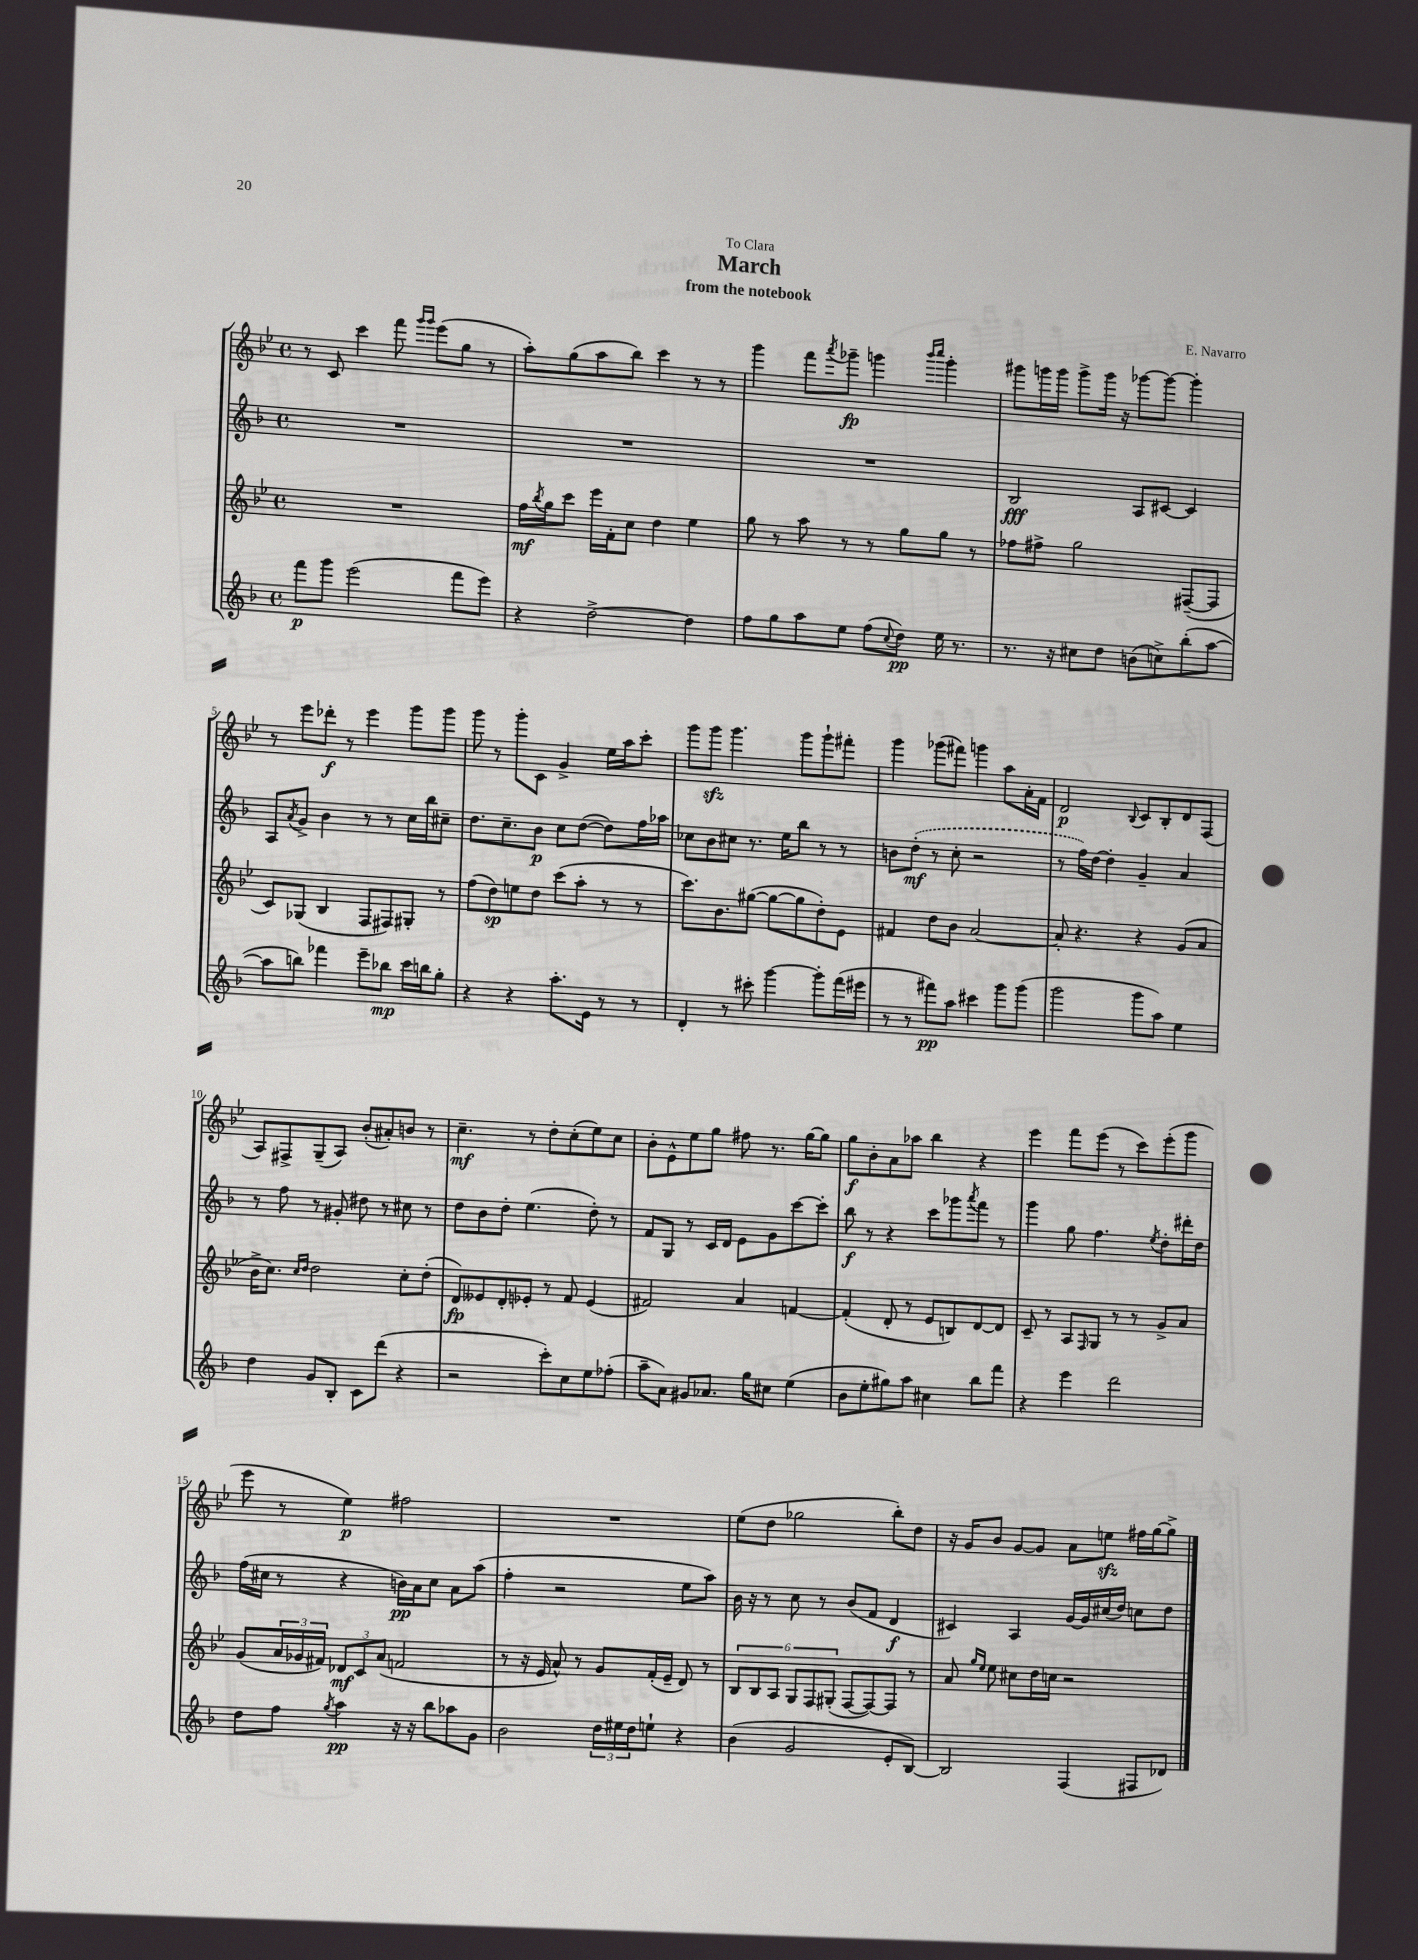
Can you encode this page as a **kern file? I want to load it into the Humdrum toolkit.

**kern	**kern	**kern	**kern
*staff4	*staff3	*staff2	*staff1
*clefG2	*clefG2	*clefG2	*clefG2
*k[b-]	*k[b-e-]	*k[b-]	*k[b-e-]
*M4/4	*M4/4	*M4/4	*M4/4
*met(c)	*met(c)	*met(c)	*met(c)
8fff\L	1r	1r	8r
8ggg\J	.	.	8c/
(2eee\	.	.	4ccc\
.	.	.	8fff\
.	.	.	16qqggg/LL
.	.	.	16qqggg/JJ
.	.	.	(8eee-\L
8fff\L	.	.	8gg\J
8eee\J)	.	.	8r
=	=	=	=
4r	16ff\LL	1r	8aa'\L)
.	8qbb-/	.	.
.	16gg\J	.	.
.	8ccc\J	.	(8gg\
[2dd^\	16eee-\LL	.	8aa\
.	16f'\J	.	.
.	8cc\J	.	8bb-\J)
.	4dd\	.	4ccc\
4dd\]	4ee-\	.	8r
.	.	.	8r
=	=	=	=
8ff\L	8gg\	1r	4ggg\
8gg\	8r	.	.
8aa\	8aa\	.	8fff\L
.	.	.	8qaaa/
8ee\J	8r	.	8ggg-~\J
(8ff\L	8r	.	4ggg\
8qqcc/	.	.	.
8dd\J)	8gg\L	.	.
.	.	.	16qqbbb-/LL
.	.	.	16qqcccc/JJ
16ee\	8gg\J	.	4ggg'\
8.r	.	.	.
.	8r	.	.
=	=	=	=
8.r	8ff-\L	2B-/	8ggg#\L
.	8ff#^\J	.	16ggg\L
16r	.	.	16ggg\JJ
8cc#\L	2gg\	.	8ggg^\L
8dd\J	.	.	16ggg\Jk
.	.	.	16r
(8b\L	.	8A/L	[8ggg-\L
8cc^\)	.	[8c#/J	8ggg-\_J
(8bb-'\	([8F#~/L	4c#/]	4ggg-'\]
[8aa\J	8F#/]J	.	.
=	=	=	=
8aa\]L	8c/L)	8A/L	8r
.	.	8qa/	.
8bb\J)	(8G-/J	8g^/J	8eee-\L
4fff-\	4B-/	4b-\	8ddd-'\J
.	.	.	8r
8eee~\L	8F/L	8r	4eee-\
8bb-\J	8F#/)	8r	.
16ccc\LL	8G#'/J	16cc\LL	8ggg\L
16bb\J	.	16bb-\J	.
8gg'\J	8r	8cc#~\J	8ggg\J
=	=	=	=
4r	(8ff\L	8.dd\L	8ggg\
.	8dd\)	.	8r
.	.	8.cc~\	.
4r	8ee\	.	8ggg'\L
.	8dd\J	8b-\J	8c\J
8.aa'\L	(8ccc\L	8cc\L	4g^/
.	8aa'\J	([8dd\J	.
16e\Jk	.	.	.
8r	8r	8dd\]L)	16ee-\LL
.	.	.	16aa\J
8r	8r	16ff\L	8ccc'\J
.	.	16aa-\JJ	.
=	=	=	=
4d'/	8.ccc\L)	8cc-\L	8ggg\L
.	.	8b-\	8ggg\J
.	8.b-\	.	.
8r	.	8cc#\J	4.ggg\
8ccc#'\	([8gg#\J	8.r	.
[4ggg\	8gg#\_L	.	.
.	.	16ee\LK	.
.	8gg#\]	8bb-\J	8ggg\L
8ggg'\]L	8dd'\)	8r	8ggg`\
(16fff\L	8e-\J	8r	8fff#'\J
16eee#\JJ	.	.	.
=	=	=	=
8r	4f#/	8b\L	4ggg\
8r	.	(8dd'\J	.
8fff#\L)	8dd\L	8r	(8ggg-\L
8aa\J	8b-\J	8cc'\	8fff#\J)
4ccc#\	[2a/	2r	4ggg\
8ggg\L	.	.	8aa\L
(8ggg\J	.	.	16a'\L
.	.	.	16f\JJ
=	=	=	=
2ggg\	8a'/]	8r	2d/
.	4.r	16ff\LL)	.
.	.	[16dd\JJ	.
.	.	4dd'\]	.
.	.	.	8qqB-/
8ggg\L	4r	4g~/	8c/L
8aa\J)	.	.	8B-'/
4ee\	(8g/L	4a/	8d/
.	8a/J	.	(8F/J
=	=	=	=
4dd\	16b-^\LK	8r	8A/L)
.	8.cc\J)	.	.
.	.	8ff\	8F#^/
.	16qqcc/LL	.	.
.	16qqdd/JJ	.	.
8g/L	2dd\	8r	(8G~/
8B-'/J	.	8g#'/	8A/J)
8c\L	.	8dd#\	(8b-'/L
(8ddd\J	.	8r	8a#'/)
4r	8cc'\L	8cc#\	8b/J
.	(8dd'\J	8r	8r
=	=	=	=
2r	8d/L)	8dd\L	4.cc~\
.	8e--/	8b-\	.
.	8d'/	8dd'\J	.
.	8e-'/J	(4.ee\	8r
8ccc'\L)	8r	.	8dd'\L
8cc\	8f/	.	(8cc'\
8ee\	(4e-/	8dd'\)	8ee-\)
(8ff-'\J	.	8r	8cc\J
=	=	=	=
8aa~\L	2f#/)	8f/L	8b-'\L
8a\J)	.	8G/J	8e-^^\
8g#/L	.	8r	8ee-\
8.a-/J	.	16c/LL	8gg\J
.	.	16d/JJ	.
.	4a/	8e\L	8ff#\
16gg\LK	.	.	.
8cc#\J	.	8g\	8.r
(4ee\	[4f/	[8ccc\	.
.	.	.	[16gg\LK
.	.	8ccc'\]J	8gg\]J
=	=	=	=
8b-\L	(4f'/]	8bb-\	8gg\L
8ee'\	.	8r	8b-'\
8gg#\)	8d'/	4r	8a\
8aa\J	8r	.	8aa-\J
4cc#\	8e-/L	8ccc\L	4bb-\
.	8B/)	8ggg-\	.
.	.	8qaaa/	.
8bb-\L	[8d/	8fff\J	4r
8fff\J	8d/]J	8r	.
=	=	=	=
4r	8c~/	4ggg\	4eee-\
.	8r	.	.
4eee\	8A/L	8gg\	8fff\L
.	16qqF/	.	.
.	8G/J	4.ff\	(8eee-\J
2ddd\	8r	.	8r
.	8r	.	8ccc\L)
.	.	8qee/	.
.	8g^/L	8dd'\L	(8eee-'\
.	8a/J	16ddd#'\L	8ggg\J
.	.	16dd\JJ	.
=	=	=	=
8dd\L	(8g/L	(16ff\LL	8eee-\
.	.	16cc#\JJ	.
8ff\J	24a/L	8r	8r
.	24g-/	.	.
.	24f#/JJ)	.	.
8qgg/	.	.	.
4aa\	12d-/L	4r	4ee-\)
.	12c/	.	.
.	(12a/J	.	.
16r	2f/	16b\LL)	2ff#\
16r	.	16a\J	.
8bb-\L	.	8cc#\J	.
8aa-\	.	8a\L	.
8g\J	.	(8aa\J	.
=	=	=	=
2b-\	8r	4ff'\	1r
.	16r	.	.
.	16e-/	.	.
.	8a^^/)	2r	.
.	8r	.	.
24dd\LL	8g/L	.	.
24ee#\	.	.	.
24dd\J	.	.	.
8ee`\J	(16f'/L	.	.
.	16e-~/JJ	.	.
4r	8d/)	8ee\L	.
.	8r	8aa\J)	.
=	=	=	=
(4b-\	12B-/L	16b-\	(8ee-\L
.	.	16r	.
.	12B-/	.	.
.	.	8r	8dd\J
.	12A/J	.	.
2g/	12G/L	8cc\	2gg-\
.	12F/	.	.
.	.	8r	.
.	(12G#'/J	.	.
.	[8F/L	(8b-/L	.
.	8F/_)	8f/J	.
8e'/L	8F/]J	4d/	8bb-'\L)
[8B-/J)	8r	.	8dd\J
=	=	=	=
2B-/]	8a/	4c#/)	16r
.	.	.	16g/LK
.	16qqgg/LL	.	.
.	16qqee-/JJ	.	.
.	8ee-\	.	8b-/J
.	8cc#\L	4A/	[8g/L
.	16dd\L	.	8g/]J
.	16cc\JJ	.	.
(4F/	2r	[16g/LL	8a\L
.	.	16g/]	.
.	.	(16cc#/	8ee\J
.	.	16dd/JJ)	.
8F#/L	.	8cc\L	16ff#\LL
.	.	.	[16gg\J
8d-/J)	.	8dd\J	8gg^\]J
==	==	==	==
*-	*-	*-	*-
